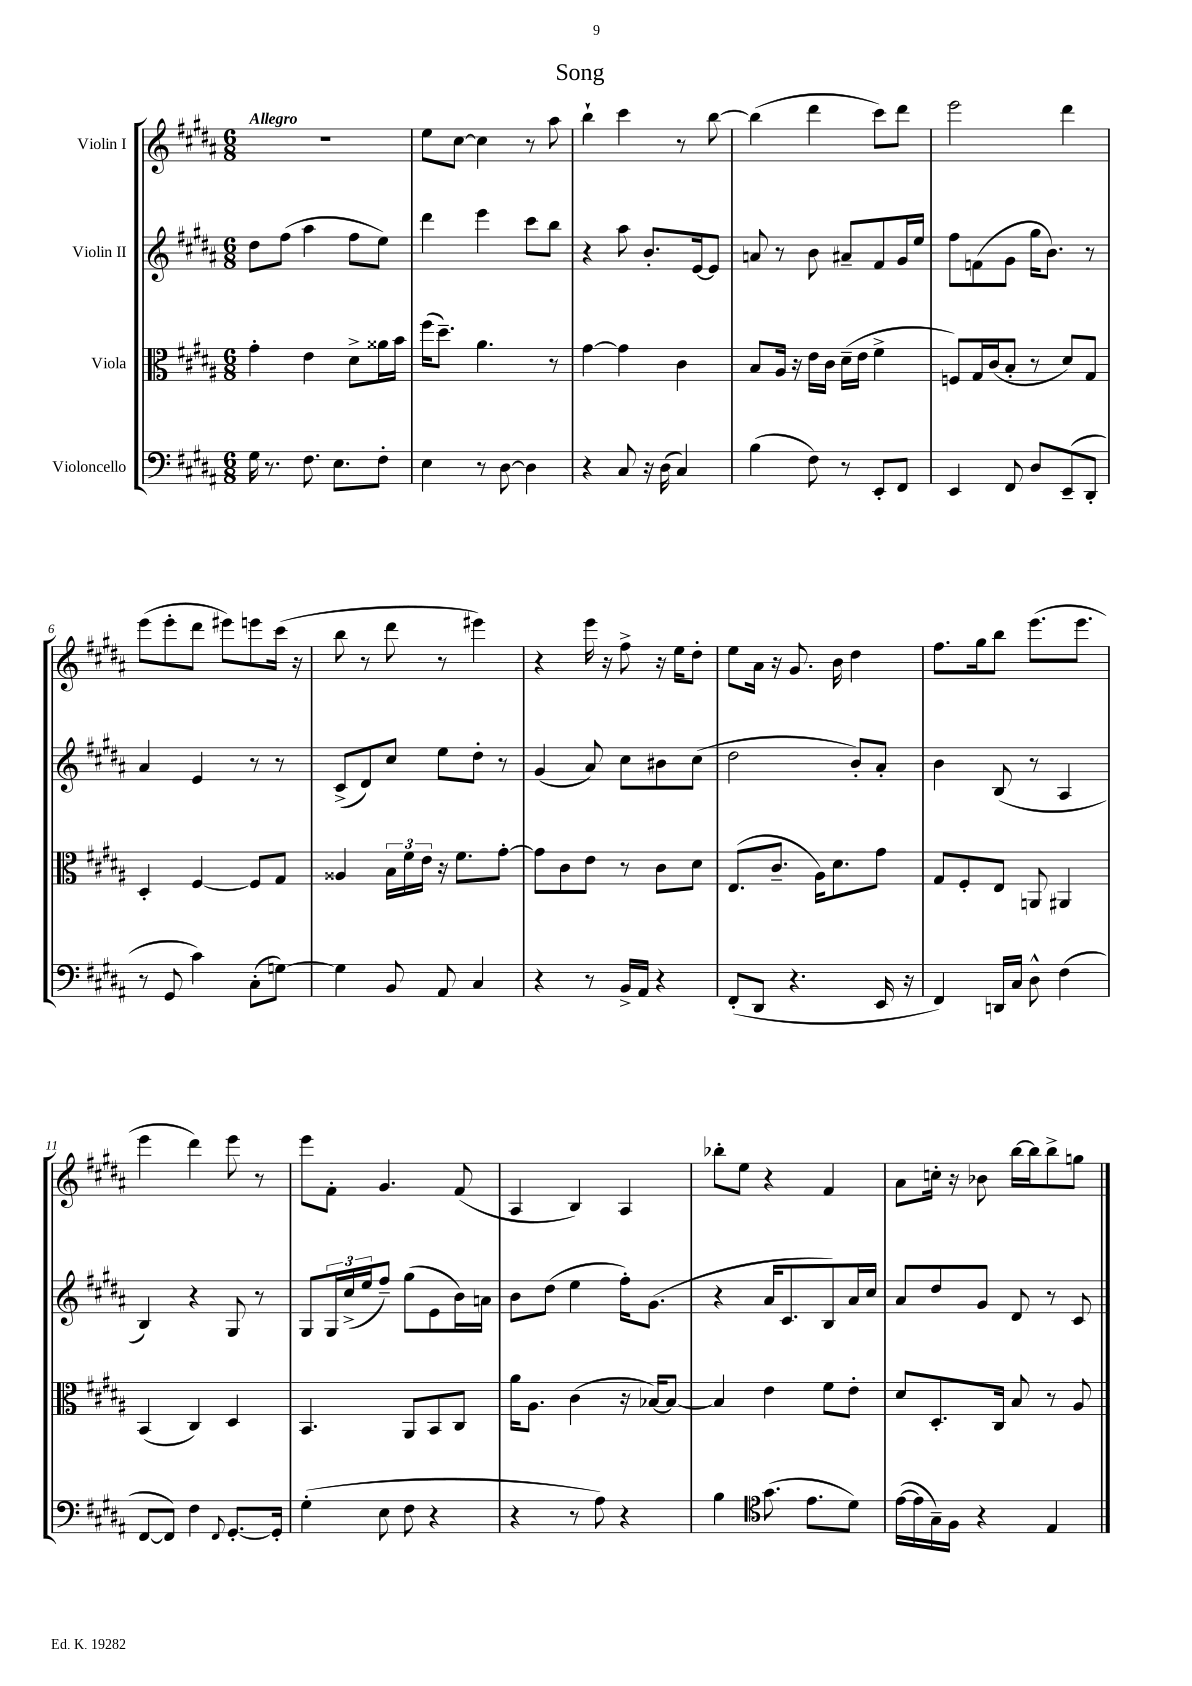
\header { title = "Song" }
<<
\new StaffGroup <<
\new Staff = "s0" \with { instrumentName = "Violin I" } {
    \clef treble \key b \major \numericTimeSignature \time 6/8 \tempo "Allegro"
    R2. |
    e''8 cis''8~ cis''4 r8 ais''8 |
    b''4-! cis'''4 r8 b''8~ |
    b''4( dis'''4 cis'''8) dis'''8 |
    e'''2 dis'''4 |
    e'''8( e'''8-. dis'''8 eis'''8) e'''8 cis'''16( r16 |
    b''8 r8 dis'''8 r8 eis'''4) |
    r4 e'''16 r16 fis''8-> r16 e''16 dis''8-. |
    e''8 ais'16 r16 gis'8. b'16 dis''4 |
    fis''8. gis''16 b''8 e'''8.( e'''8. |
    e'''4 dis'''4) e'''8 r8 |
    e'''8 fis'8-. gis'4. fis'8( |
    ais4 b4) ais4 |
    bes''8-. e''8 r4 fis'4 |
    ais'8 c''16-. r16 bes'8 b''16~ b''16 b''8-> g''8 \bar "|." |
}
\new Staff = "s1" \with { instrumentName = "Violin II" } {
    \clef treble \key b \major \numericTimeSignature \time 6/8
    dis''8 fis''8( ais''4 fis''8 e''8) |
    dis'''4 e'''4 cis'''8 b''8 |
    r4 ais''8 b'8.-. e'16~ e'8 |
    a'8 r8 b'8 ais'8-- fis'8 gis'16 e''16 |
    fis''8 f'8( gis'8 gis''16 b'8.) r8 |
    ais'4 e'4 r8 r8 |
    cis'8->( dis'8) cis''8 e''8 dis''8-. r8 |
    gis'4( ais'8) cis''8 bis'8 cis''8( |
    dis''2 b'8-.) ais'8-. |
    b'4 b8( r8 ais4 |
    b4) r4 gis8 r8 |
    gis8 \tuplet 3/2 { gis16 cis''16->( e''16 } fis''8--) gis''8( e'8 b'16) a'16 |
    b'8 dis''8( e''4 fis''16-.) gis'8.( |
    r4 ais'16 cis'8. b8) ais'16 cis''16 |
    ais'8 dis''8 gis'8 dis'8 r8 cis'8 \bar "|." |
}
\new Staff = "s2" \with { instrumentName = "Viola" } {
    \clef alto \key b \major \numericTimeSignature \time 6/8
    gis'4-. e'4 dis'8-> aisis'16 b'16 |
    fis''16( dis''8.--) ais'4. r8 |
    gis'4~ gis'4 cis'4 |
    b8 ais16 r16 e'16 cis'16 dis'16--( e'16 fis'4-> |
    f8) gis16 cis'16( b8-. r8 dis'8) gis8 |
    dis4-. fis4~ fis8 gis8 |
    aisis4 \tuplet 3/2 { b16 fis'16 e'16 } r16 fis'8. gis'8~-. |
    gis'8 cis'8 e'8 r8 cis'8 dis'8 |
    e8.( cis'8.-- ais16) dis'8. gis'8 |
    gis8 fis8-. e8 a,8 ais,4 |
    b,4( cis4) dis4 |
    b,4. ais,8 b,8 cis8 |
    ais'16 ais8. cis'4( r16 bes16~) bes8~ |
    bes4 e'4 fis'8 e'8-. |
    dis'8 dis8.-. cis16 b8 r8 ais8 \bar "|." |
}
\new Staff = "s3" \with { instrumentName = "Violoncello" } {
    \clef bass \key b \major \numericTimeSignature \time 6/8
    gis16 r8. fis8. e8. fis8-. |
    e4 r8 dis8~ dis4 |
    r4 cis8 r16 dis16( cis4) |
    b4( fis8) r8 e,8-. fis,8 |
    e,4 fis,8 dis8 e,8--( dis,8-. |
    r8 gis,8 cis'4) cis8-.( g8~) |
    g4 b,8 ais,8 cis4 |
    r4 r8 b,16-> ais,16 r4 |
    fis,8-.( dis,8 r4. e,16 r16 |
    fis,4) d,16 cis16 dis8-^ fis4( |
    fis,8~ fis,8) fis4 \appoggiatura { fis,8 } gis,8.~-. gis,16-. |
    gis4-.( e8 fis8 r4 |
    r4 r8 ais8) r4 |
    b4 \clef tenor gis'8.( e'8. dis'8) |
    e'16~( e'16 gis16--) fis16 r4 e4 \bar "|." |
}
>>
>>
